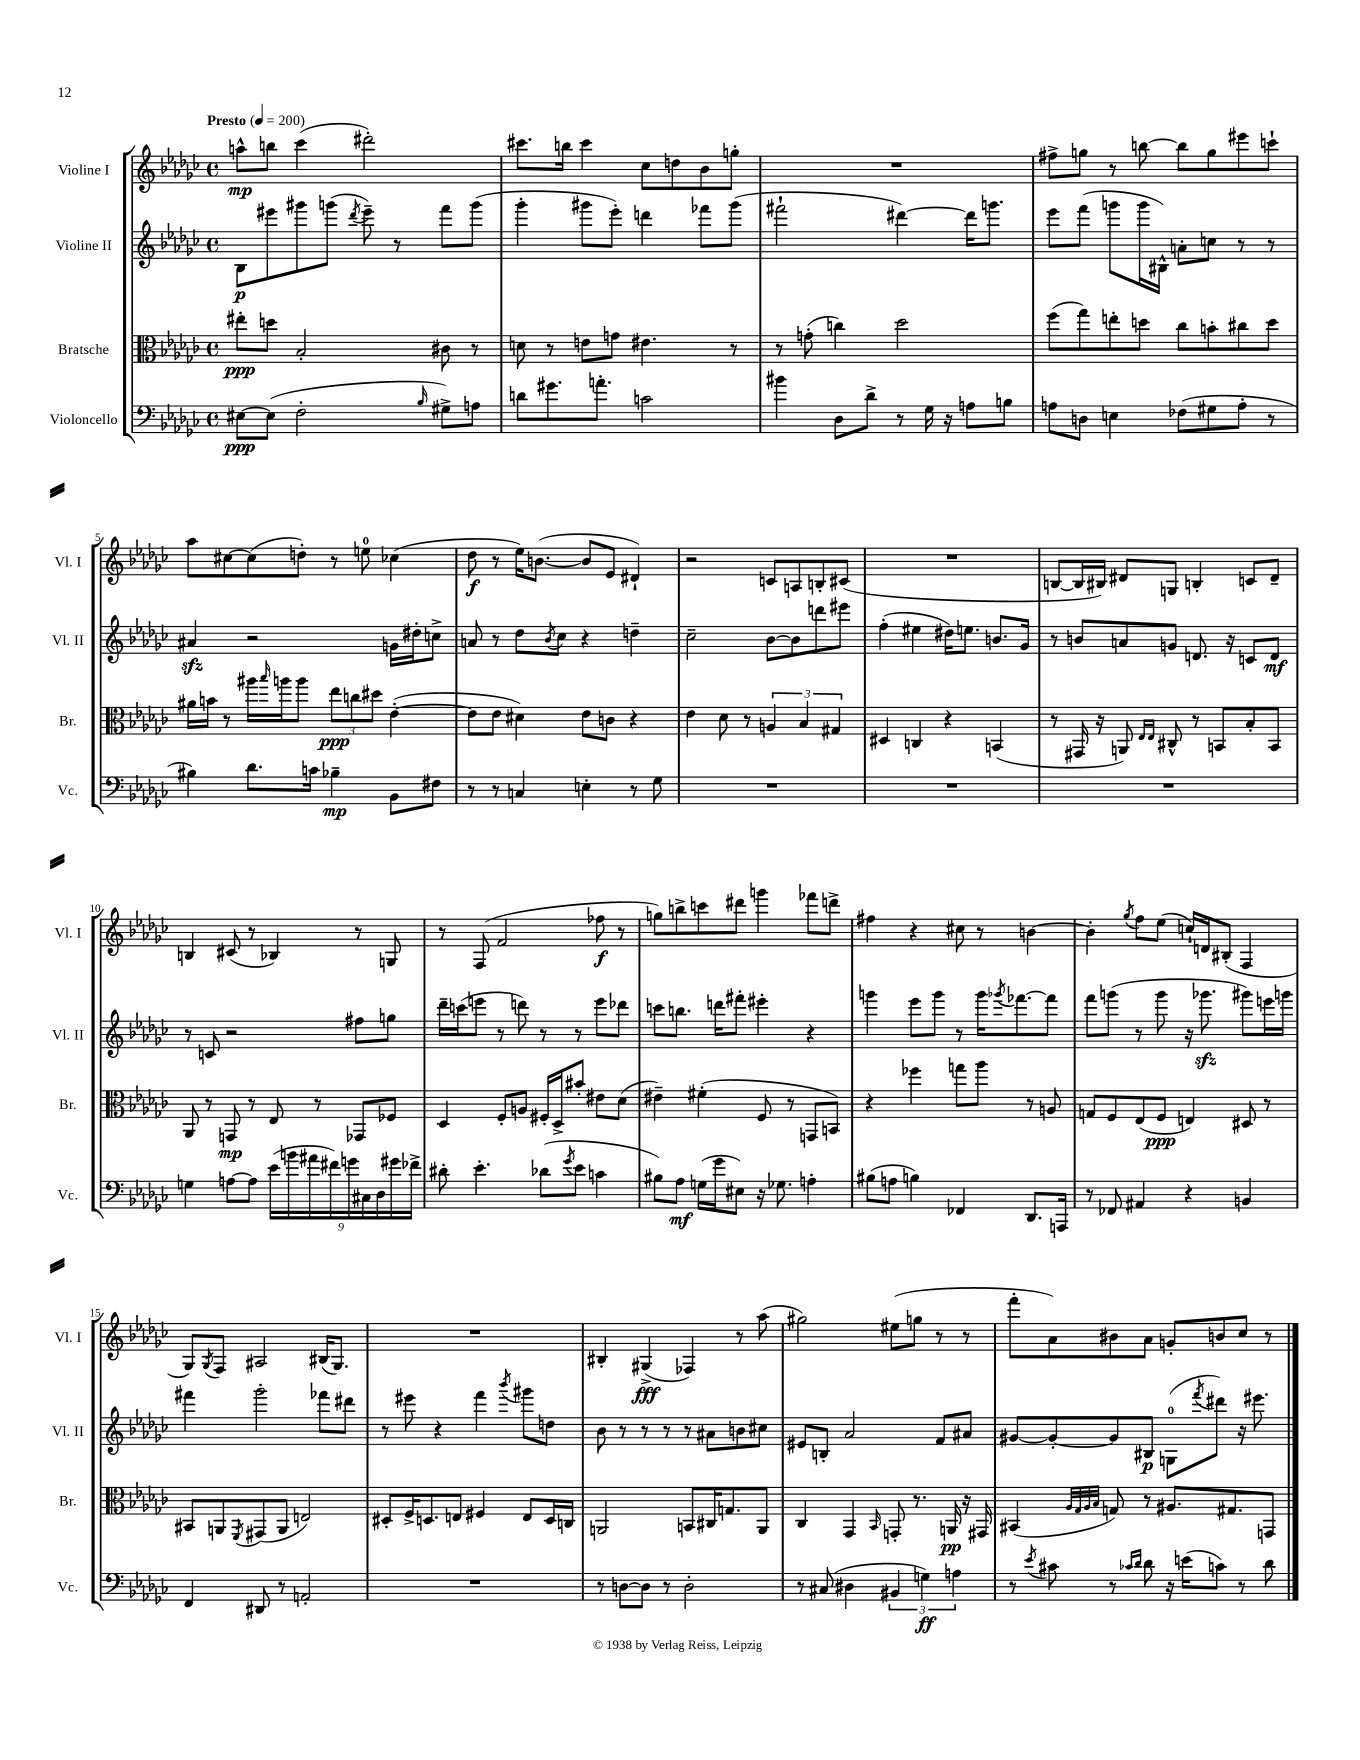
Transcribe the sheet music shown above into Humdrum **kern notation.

**kern	**kern	**kern	**kern
*staff4	*staff3	*staff2	*staff1
*clefF4	*clefC3	*clefG2	*clefG2
*k[b-e-a-d-g-c-]	*k[b-e-a-d-g-c-]	*k[b-e-a-d-g-c-]	*k[b-e-a-d-g-c-]
*M4/4	*M4/4	*M4/4	*M4/4
*met(c)	*met(c)	*met(c)	*met(c)
*MM200	*MM200	*MM200	*MM200
[8E#	8ee#'	8B-	8aa^^
(8E#]	8dd	8eee#	8bb
2F'	2B-'	8ggg#	(4ccc-
.	.	(8ggg	.
.	.	8qddd-	.
.	.	8eee#~)	2ddd#')
.	.	8r	.
16qqB-	.	.	.
8G#^)	8c#	8fff	.
8A	8r	(8ggg	.
=	=	=	=
8d	8d	4ggg-'	8.ccc#
8.g#	8r	.	.
.	.	.	16bb
.	8e	8ggg#	4ccc#
8.a'	.	.	.
.	8g	8eee-')	.
2c	4.e#	4ddd	8cc-
.	.	.	8dd
.	.	8fff-	8b-
.	8r	(8ggg#	8gg'
=	=	=	=
4b#	8r	2fff#`	1r
.	(8g'	.	.
8D-	4cc)	.	.
8d-^	.	.	.
8r	2dd-	[4ddd#)	.
16G-	.	.	.
16r	.	.	.
8A	.	16ddd#]	.
.	.	8.ggg	.
8B	.	.	.
=	=	=	=
8A	(8ff	8eee-	8ff#^
8D	8gg-)	(8fff	8gg
4E	8ee'	8ggg	8r
.	8dd	16ggg	[8bb
.	.	16B#^^)	.
(8F-	8cc-	8a'	8bb]
8G#	8b'	8cc	8gg
8A'	8cc#	8r	8eee#
8r	8dd	8r	8ccc`
=	=	=	=
4B#)	16a#	4a#	8aa-
.	16b	.	.
.	8r	.	[8cc#
8.d-	16aa#	2r	(8cc#]
.	16qqbb-	.	.
.	16aa	.	.
.	8aa	.	8dd')
16c	.	.	.
4B-~	12ee-	.	8r
.	12cc	.	.
.	.	.	8ee
.	12dd#	.	.
8BB-	([4e-'	16g	(4cc-
.	.	16dd#'	.
8F#	.	8cc^	.
=	=	=	=
8r	8e-]	8a	8dd-
8r	8e-	8r	8r
4C	4d#)	8dd-	16ee-)
.	.	.	([8.b
.	.	8qb-	.
.	.	8cc-	.
4E'	8e-	4r	8b]
.	8c	.	8e-
8r	4r	4dd~	4d#`)
8G-	.	.	.
=	=	=	=
1r	4e-	2cc-~	2r
.	8d-	.	.
.	8r	.	.
.	6A	[8b-	8c
.	.	8b-]	8A
.	6B-	.	.
.	.	8ddd	8B'
.	6G#	.	.
.	.	8eee#	(8c#
=	=	=	=
1r	4D#	(4ff'	1r
.	4C	4ee#	.
.	4r	16dd#)	.
.	.	8.ee	.
.	(4BB	8.b	.
.	.	16g-	.
=	=	=	=
1r	8r	8r	[8B
.	16GG#	8b	16B]
.	16r	.	16B#)
.	8AA)	8a	8d#
.	16qqE-	.	.
.	16qqE-	.	.
.	8C#^^	8g	8G
.	8r	8.d	4B'
.	8BB	.	.
.	.	16r	.
.	8B-'	8c	8c
.	8BB	8d	8d#~
=	=	=	=
4G	8AA-	8r	4B
.	8r	8c	.
[8A	8GG	2r	(8c#
8A]	8r	.	8r
(18e-	8E-	.	4B-)
18b	.	.	.
18a#	.	.	.
.	8r	.	.
18f#)	.	.	.
18g	.	.	.
.	8GG-	8ff#	8r
18C#	.	.	.
18D-	.	.	.
.	8F-	8gg	8G
18g#	.	.	.
18f-^	.	.	.
=	=	=	=
8d#'	4D-	16ddd-~	8r
.	.	(16ccc	.
4.e-'	.	8eee	(8F
.	8F'	8r	2f
.	8A	8ddd)	.
(8d-	16F#'	8r	.
.	16D-^	.	.
8qg-	.	.	.
8e-	8b#'	8r	.
4c	8e#	8eee	8ff-
.	(8d-	8ddd-	8r
=	=	=	=
8B#)	4e#~)	8ccc	8gg)
8A-	.	8.bb	8bb^
(16G	(4f#'	.	8ccc
16g-	.	16ddd	.
8E#)	.	8fff#'	8ddd#
16r	8F	4eee#'	4ggg
8.G-	.	.	.
.	8r	.	.
4A'	8GG	4r	8fff-
.	8BB)	.	8ddd^
=	=	=	=
(8B#	4r	4ggg	4ff#
8A	.	.	.
4B)	4ff-	8eee-	4r
.	.	8ggg	.
4FF-	8gg	8r	8cc#
.	8aa-	16ggg	8r
.	.	8qggg-	.
.	.	[8.fff-	.
8.DD-	8r	.	[4b
.	8A	8fff-]	.
16AAA	.	.	.
=	=	=	=
8r	8G	8fff	4b']
8FF-	8F	(8ggg	.
.	.	.	8qgg-
4AA#	(8E-	8r	8ff
.	8F	8ggg	(8ee-
4r	4E)	16r	16cc`)
.	.	8.ggg-	16d
.	.	.	(8B#'
4BB	8D#	8ggg#)	4F
.	8r	16eee	.
.	.	16ggg	.
=	=	=	=
4FF	8BB#	4fff#	8G-)
.	.	.	8qG-
.	8AA	.	8F
.	8qFF	.	.
8DD#	(8GG#	2ggg-'	2A#
8r	8AA	.	.
2AA'	2E)	.	.
.	.	8fff-	(16B#
.	.	.	8.G-)
.	.	8ddd#	.
=	=	=	=
1r	8D#'	8r	1r
.	16F^	8eee#	.
.	8.D	.	.
.	.	4r	.
.	8E	.	.
.	4F#	4fff	.
.	.	8qbbb-	.
.	8E	8ggg#	.
.	16D	8dd	.
.	16C	.	.
=	=	=	=
8r	2AA	8b-	4B#'
[8D	.	8r	.
8D]	.	8r	(4G#^
8r	.	8r	.
2D'	8BB	8r	4F-)
.	16C#	8a#	.
.	8.G	.	.
.	.	8b	8r
.	8AA	8cc#	(8aa-
=	=	=	=
8r	4C-	8e#	2gg#)
(8C#	.	8B'	.
4D#	4GG-	2a-	.
.	16qqBB-	.	.
6BB#	8GG'	.	(8ee#
.	8.r	.	8gg
6G)	.	.	.
.	.	8f	8r
.	16AA	.	.
6A	.	.	.
.	16r	8a#	8r
.	16GG#	.	.
=	=	=	=
8r	(4BB#	[8g#	8fff'
8qe-	.	.	.
8c#	.	8g#'_	8a-)
.	32qqA-	.	.
.	32qqG-	.	.
.	32qqA-	.	.
.	32qqB-	.	.
8r	8G)	8g#]	8b#
16qqc-	.	.	.
16qqd-	.	.	.
8d-	8r	8B#	8a-
16r	8.A#	(8G	8g'
(16e	.	.	.
.	.	8qfff	.
8c)	.	8ddd#)	8b
.	8.G#	.	.
8r	.	16r	8cc-
.	.	8.eee#	.
8d-	8GG	.	8r
==	==	==	==
*-	*-	*-	*-
